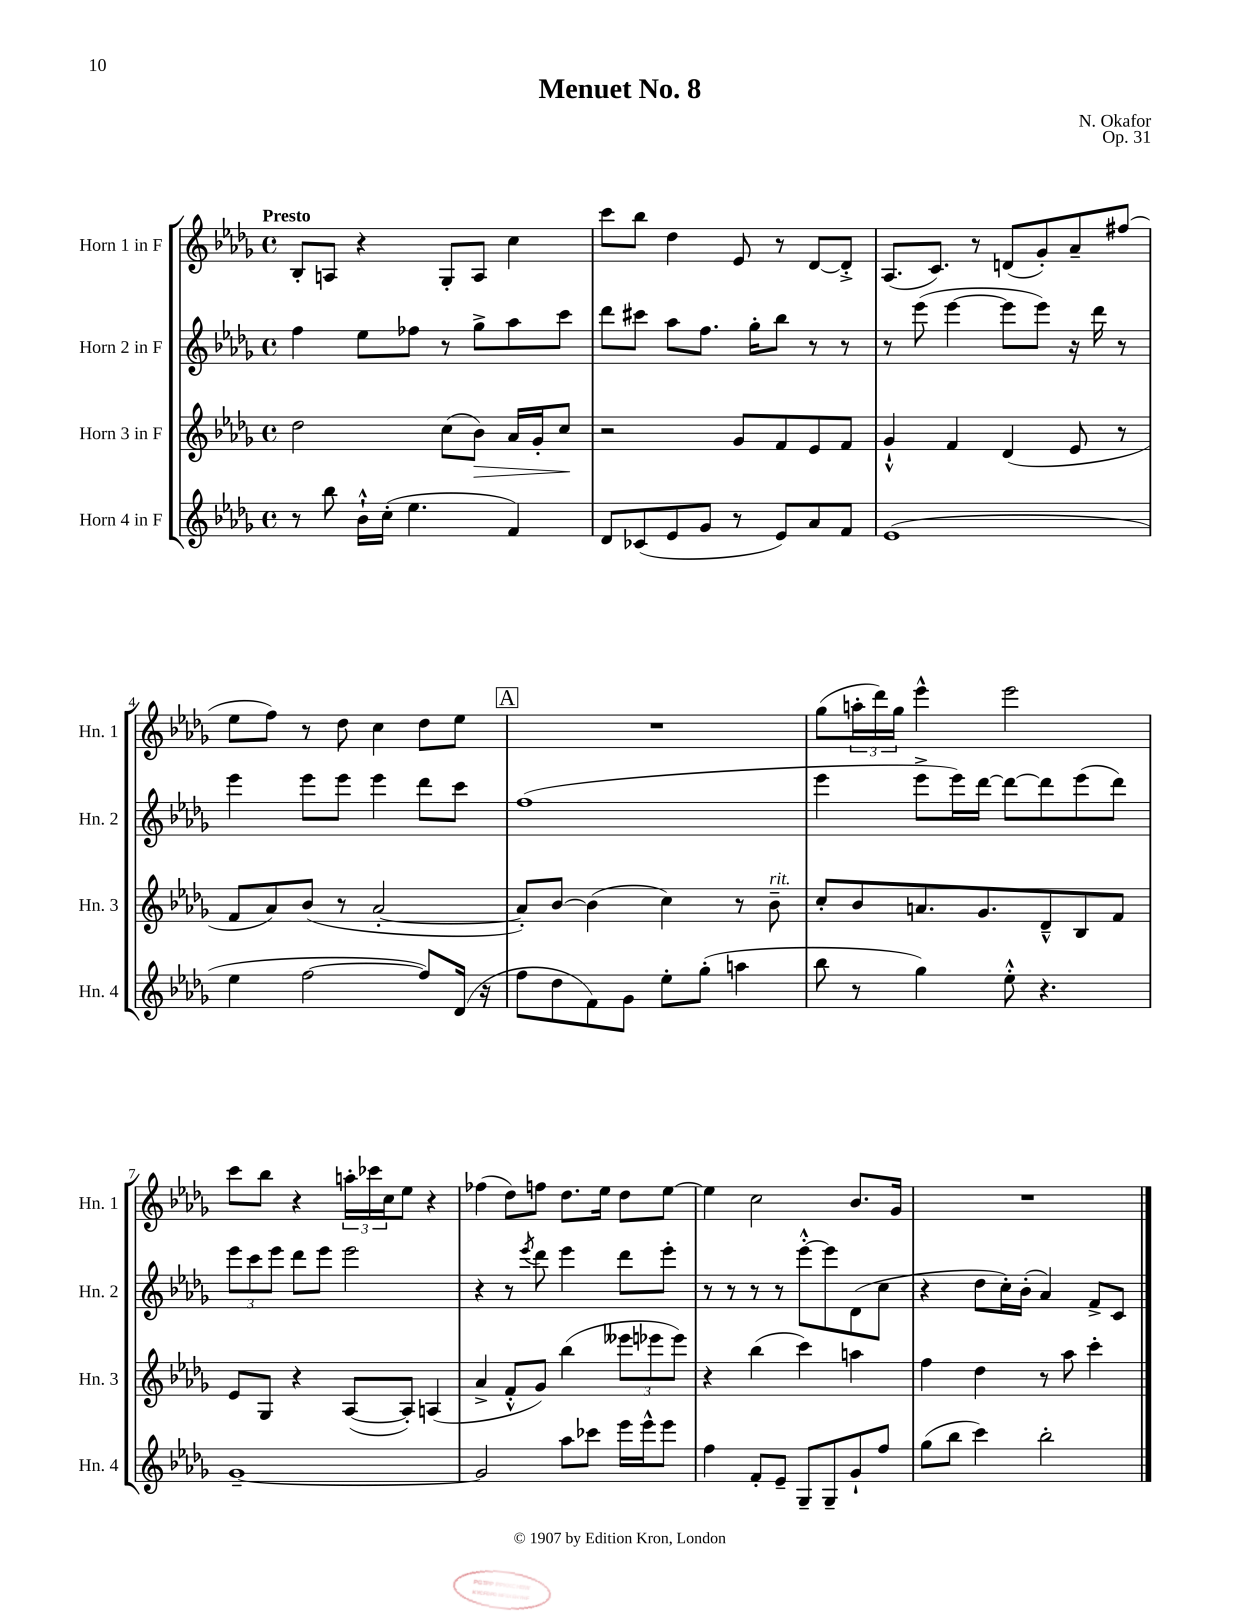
\header { title = "Menuet No. 8" composer = "N. Okafor" opus = "Op. 31" }
<<
\new StaffGroup <<
\new Staff = "s0" \with { instrumentName = "Horn 1 in F" shortInstrumentName = "Hn. 1" } {
    \clef treble \key des \major \defaultTimeSignature \time 4/4 \tempo "Presto"
    bes8-. a8 r4 ges8-. a8 c''4 |
    c'''8 bes''8 des''4 ees'8 r8 des'8~ des'8-.-> |
    aes8.( c'8.) r8 d'8( ges'8-.) aes'8-- fis''8( |
    ees''8 f''8) r8 des''8 c''4 des''8 ees''8 |
    \mark \markup { \box "A" } R1 |
    ges''8( \tuplet 3/2 { a''16-. des'''16) ges''16 } ees'''4-^ ees'''2 |
    c'''8 bes''8 r4 \tuplet 3/2 { a''16-. ces'''16 c''16 } ees''8 r4 |
    fes''4( des''8) f''8 des''8. ees''16 des''8 ees''8~ |
    ees''4 c''2 bes'8. ges'16 |
    R1 \bar "|." |
}
\new Staff = "s1" \with { instrumentName = "Horn 2 in F" shortInstrumentName = "Hn. 2" } {
    \clef treble \key des \major \defaultTimeSignature \time 4/4
    f''4 ees''8 fes''8 r8 ges''8-> aes''8 c'''8 |
    des'''8 cis'''8 aes''8 f''8. ges''16-. bes''8 r8 r8 |
    r8 ees'''8( ees'''4~ ees'''8 ees'''8) r16 des'''16 r8 |
    ees'''4 ees'''8 ees'''8 ees'''4 des'''8 c'''8 |
    \mark \markup { \box "A" } f''1( |
    ees'''4 ees'''8-> ees'''16) des'''16~ des'''8~ des'''8 ees'''8( des'''8) |
    \tuplet 3/2 { ees'''8 c'''8 ees'''8 } des'''8 ees'''8 ees'''2 |
    r4 r8 \acciaccatura { ees'''8 } des'''8 ees'''4 des'''8 ees'''8-. |
    r8 r8 r8 r8 ees'''8~-.-^ ees'''8 des'8( c''8 |
    r4 des''8 c''16-.) bes'16-.( aes'4) f'8-> c'8 \bar "|." |
}
\new Staff = "s2" \with { instrumentName = "Horn 3 in F" shortInstrumentName = "Hn. 3" } {
    \clef treble \key des \major \defaultTimeSignature \time 4/4
    des''2 c''8( bes'8\>) aes'16 ges'16-. c''8\! |
    r2 ges'8 f'8 ees'8 f'8 |
    ges'4-!-^ f'4 des'4( ees'8 r8 |
    f'8 aes'8) bes'8( r8 aes'2~-. |
    \mark \markup { \box "A" } aes'8-.) bes'8~ bes'4( c''4) r8 bes'8--^\markup { \italic "rit." } |
    c''8-. bes'8 a'8. ges'8. des'8---^ bes8 f'8 |
    ees'8 ges8 r4 aes8~( aes8-.) a4( |
    aes'4-> f'8-.-^ ges'8) bes''4( \tuplet 3/2 { eeses'''8 ees'''8 ees'''8) } |
    r4 bes''4( c'''4) a''4 |
    f''4 des''4 r8 aes''8 c'''4-. \bar "|." |
}
\new Staff = "s3" \with { instrumentName = "Horn 4 in F" shortInstrumentName = "Hn. 4" } {
    \clef treble \key des \major \defaultTimeSignature \time 4/4
    r8 bes''8 bes'16-!-^ c''16-.( ees''4. f'4) |
    des'8 ces'8( ees'8 ges'8 r8 ees'8) aes'8 f'8 |
    ees'1( |
    ees''4 f''2~ f''8) des'16( r16 |
    \mark \markup { \box "A" } f''8 des''8 f'8) ges'8 ees''8-. ges''8-.( a''4 |
    bes''8 r8 ges''4) ees''8-.-^ r4. |
    ges'1~-- |
    ges'2 aes''8 ces'''8 ees'''16 ees'''16-^ ees'''8 |
    f''4 f'8-. ees'8-- ges8-- ges8-- ges'8-! f''8 |
    ges''8( bes''8 c'''4) bes''2-. \bar "|." |
}
>>
>>
